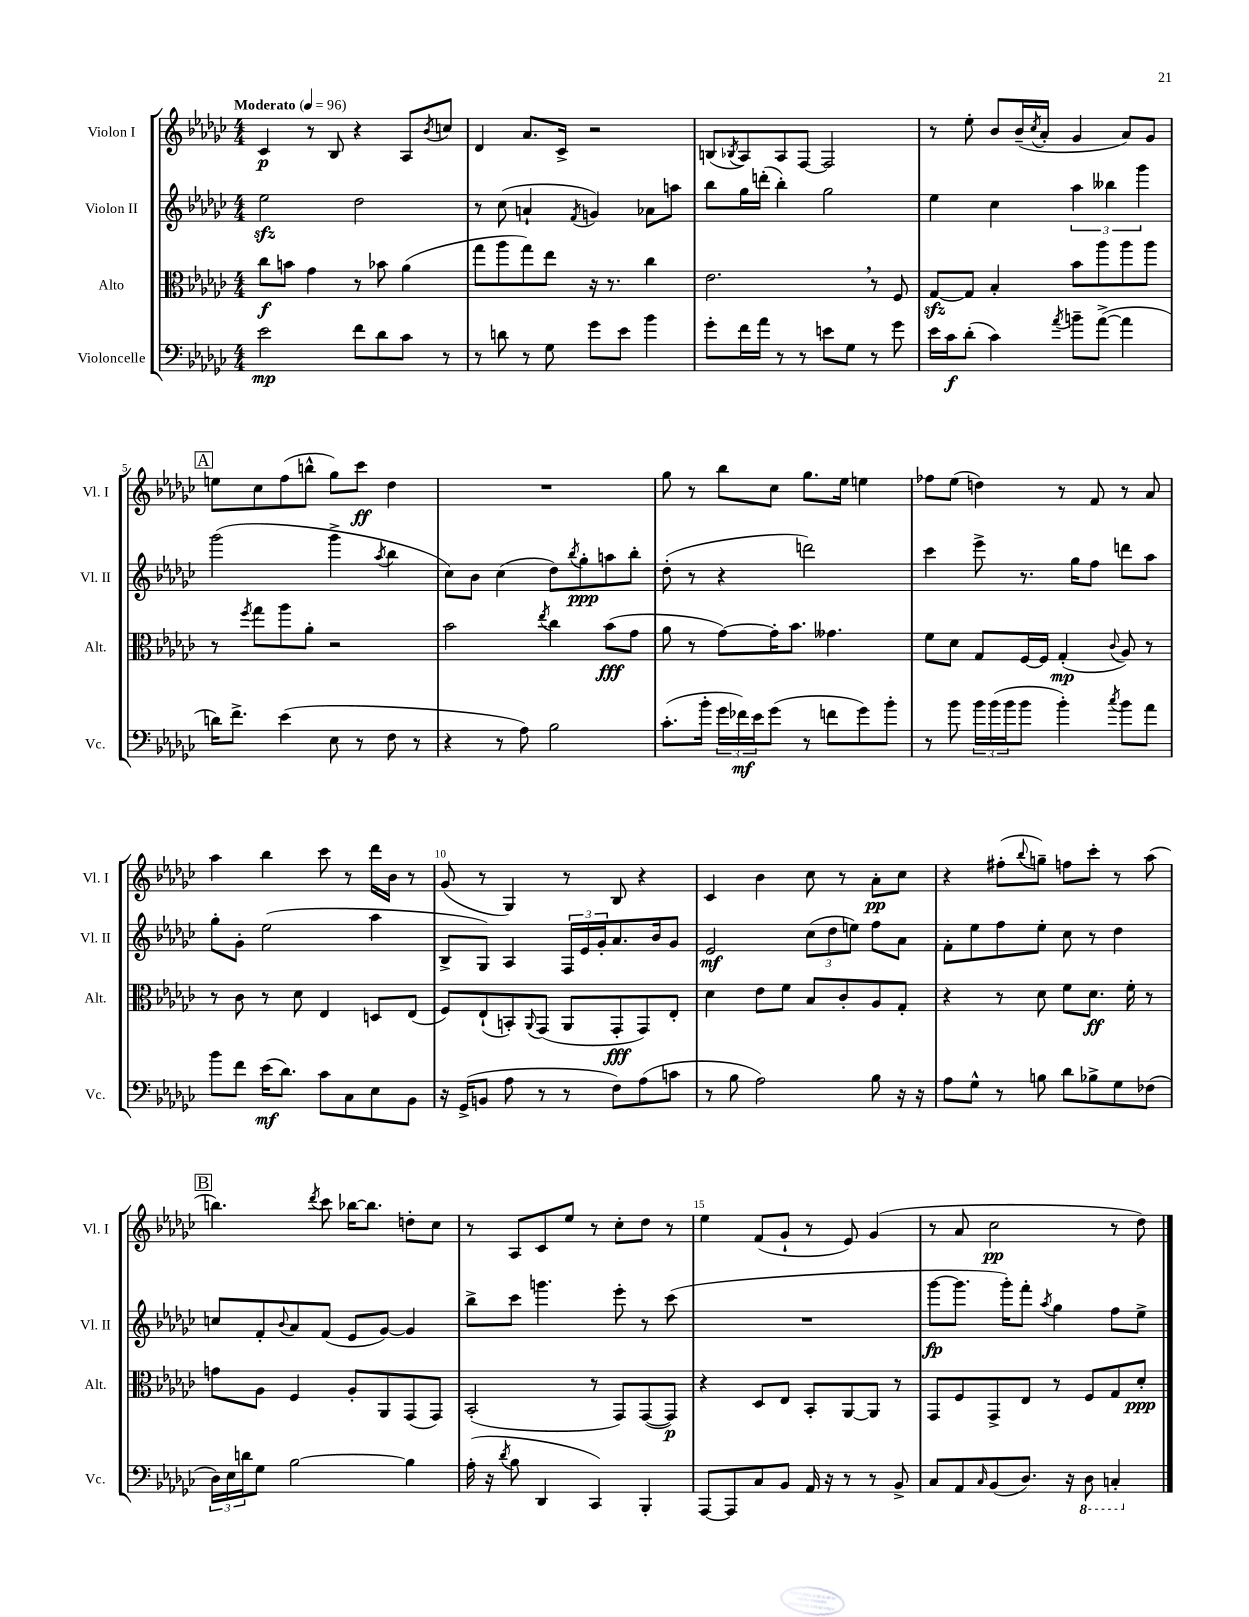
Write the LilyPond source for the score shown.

<<
\new StaffGroup <<
\new Staff = "s0" \with { instrumentName = "Violon I" shortInstrumentName = "Vl. I" } {
    \clef treble \key ges \major \numericTimeSignature \time 4/4 \tempo "Moderato" 4 = 96
    ces'4\p r8 bes8 r4 aes8 \acciaccatura { bes'8 } c''8 |
    des'4 aes'8. ces'16-> r2 |
    b8( \acciaccatura { bes8 } aes8) aes8 f8~ f2 |
    r8 ees''8-. bes'8 bes'16--( \acciaccatura { ces''8 } aes'16-. ges'4 aes'8) ges'8 |
    \mark \markup { \box "A" } e''8 ces''8 f''8( b''8-^ ges''8) ces'''8\ff des''4 |
    R1 |
    ges''8 r8 bes''8 ces''8 ges''8. ees''16 e''4 |
    fes''8 ees''8( d''4) r8 f'8 r8 aes'8 |
    aes''4 bes''4 ces'''8 r8 des'''16 bes'16 r8 |
    ges'8( r8 ges4) r8 bes8 r4 |
    ces'4 bes'4 ces''8 r8 aes'8-.\pp ces''8 |
    r4 fis''8-.( \appoggiatura { bes''8 } g''8--) f''8 ces'''8-. r8 aes''8( |
    \mark \markup { \box "B" } b''4.) \acciaccatura { des'''8 } ces'''8 bes''16~ bes''8. d''8-. ces''8 |
    r8 aes8 ces'8 ees''8 r8 ces''8-. des''8 r8 |
    ees''4 f'8( ges'8-! r8 ees'8) ges'4( |
    r8 aes'8 ces''2\pp r8 des''8) \bar "|." |
}
\new Staff = "s1" \with { instrumentName = "Violon II" shortInstrumentName = "Vl. II" } {
    \clef treble \key ges \major \numericTimeSignature \time 4/4
    ees''2\sfz des''2 |
    r8 ces''8( a'4-! \acciaccatura { f'8 } g'4) aes'8 a''8 |
    bes''8 ges''16 d'''16-.( bes''4-.) ges''2 |
    ees''4 ces''4 \tuplet 3/2 { aes''4 beses''4 ges'''4 } |
    \mark \markup { \box "A" } ges'''2( ges'''4-> \acciaccatura { aes''8 } bes''4 |
    ces''8) bes'8 ces''4( des''8) \acciaccatura { bes''8 } ges''8-.\ppp a''8 bes''8-. |
    des''8-.( r8 r4 d'''2) |
    ces'''4 ees'''8-> r8. ges''16 f''8 d'''8 aes''8 |
    ges''8-. ges'8-. ees''2( aes''4 |
    bes8-> ges8) aes4 \tuplet 3/2 { f16 ees'16 ges'16-. } aes'8. bes'16 ges'8 |
    ees'2\mf \tuplet 3/2 { ces''8( des''8 e''8) } f''8 aes'8 |
    f'8-. ees''8 f''8 ees''8-. ces''8 r8 des''4 |
    \mark \markup { \box "B" } c''8 f'8-. \appoggiatura { bes'8 } aes'8 f'8( ees'8 ges'8~) ges'4 |
    bes''8-> ces'''8 g'''4. ees'''8-. r8 ces'''8( |
    R1 |
    ges'''8~\fp ges'''8. ges'''16-.) f'''8-. \acciaccatura { aes''8 } ges''4 f''8 ees''8-> \bar "|." |
}
\new Staff = "s2" \with { instrumentName = "Alto" shortInstrumentName = "Alt." } {
    \clef alto \key ges \major \numericTimeSignature \time 4/4
    ces''8\f b'8 ges'4 r8 bes'8 aes'4( |
    ges''8 aes''8 ges''8) ees''8 r16 r8. ces''4 |
    ees'2. \breathe r8 f8 |
    ges8~\sfz ges8 bes4-. bes'8 aes''8 aes''8 aes''8 |
    \mark \markup { \box "A" } r8 \acciaccatura { f''8 } ges''8 aes''8 aes'8-. r2 |
    bes'2 \acciaccatura { ees''8 } ces''4 bes'8\fff( ges'8 |
    aes'8 r8 ges'8~) ges'16-. bes'8. geses'4. |
    f'8 des'8 ges8 f16~ f16 ges4-.\mp( \appoggiatura { ces'8 } aes8) r8 |
    r8 ces'8 r8 des'8 ees4 d8 ees8( |
    f8) ees8-!( b,8-.) \appoggiatura { aes,8 } ges,8( aes,8 ges,8-.\fff ges,8) ees8-. |
    des'4 ees'8 f'8 bes8 ces'8-. aes8 ges8-. |
    r4 r8 des'8 f'8 des'8.\ff f'16-. r8 |
    \mark \markup { \box "B" } g'8 aes8 f4 aes8-. aes,8 ges,8( ges,8) |
    bes,2-.( r8 ges,8) ges,8~( ges,8\p) |
    r4 des8 ees8 bes,8-. aes,8~ aes,8 r8 |
    ges,8 f8 ges,8-> ees8 r8 f8 ges8 des'8-.\ppp \bar "|." |
}
\new Staff = "s3" \with { instrumentName = "Violoncelle" shortInstrumentName = "Vc." } {
    \clef bass \key ges \major \numericTimeSignature \time 4/4
    ees'2\mp f'8 des'8 ces'8 r8 |
    r8 d'8 r8 ges8 ges'8 ees'8 bes'4 |
    ges'8-. f'16 aes'16 r8 r8 e'8 ges8 r8 ges'8 |
    ees'16 ces'16\f des'8-.( ces'4) \acciaccatura { aes'8 } b'8-- aes'8~->( aes'4 |
    \mark \markup { \box "A" } d'16) f'8.-> ees'4( ees8 r8 f8 r8 |
    r4 r8 aes8) bes2 |
    ces'8.-.( bes'16-. \tuplet 3/2 { ges'16 fes'16\mf) ees'16 } ges'8( r8 f'8 ges'8) bes'8-. |
    r8 bes'8 \tuplet 3/2 { bes'16 bes'16( bes'16 } bes'8 bes'4-.) \acciaccatura { ces''8 } bes'8 aes'8 |
    bes'8 f'8 ees'16\mf( des'8.) ces'8 ces8 ees8 bes,8 |
    r16 ges,16->( b,8 aes8 r8 r8 f8) aes8( c'8 |
    r8 bes8 aes2) bes8 r16 r16 |
    aes8 ges8-^ r8 b8 des'8 bes8-> ges8 fes8( |
    \mark \markup { \box "B" } \tuplet 3/2 { des16) ees16 d'16 } ges8 bes2~ bes4 |
    aes16-.( r16 \acciaccatura { des'8 } bes8 des,4 ces,4) bes,,4-. |
    aes,,8~ aes,,8 ces8 bes,8 aes,16 r16 r8 r8 bes,8-> |
    ces8 aes,8 \grace { ces16 } bes,8( des8.) r16 \ottava #-1 des,8 c,4-. \ottava #0 \bar "|." |
}
>>
>>
\layout { \context { \Score \override BarNumber.break-visibility = ##(#f #t #t) barNumberVisibility = #(every-nth-bar-number-visible 5) } }
